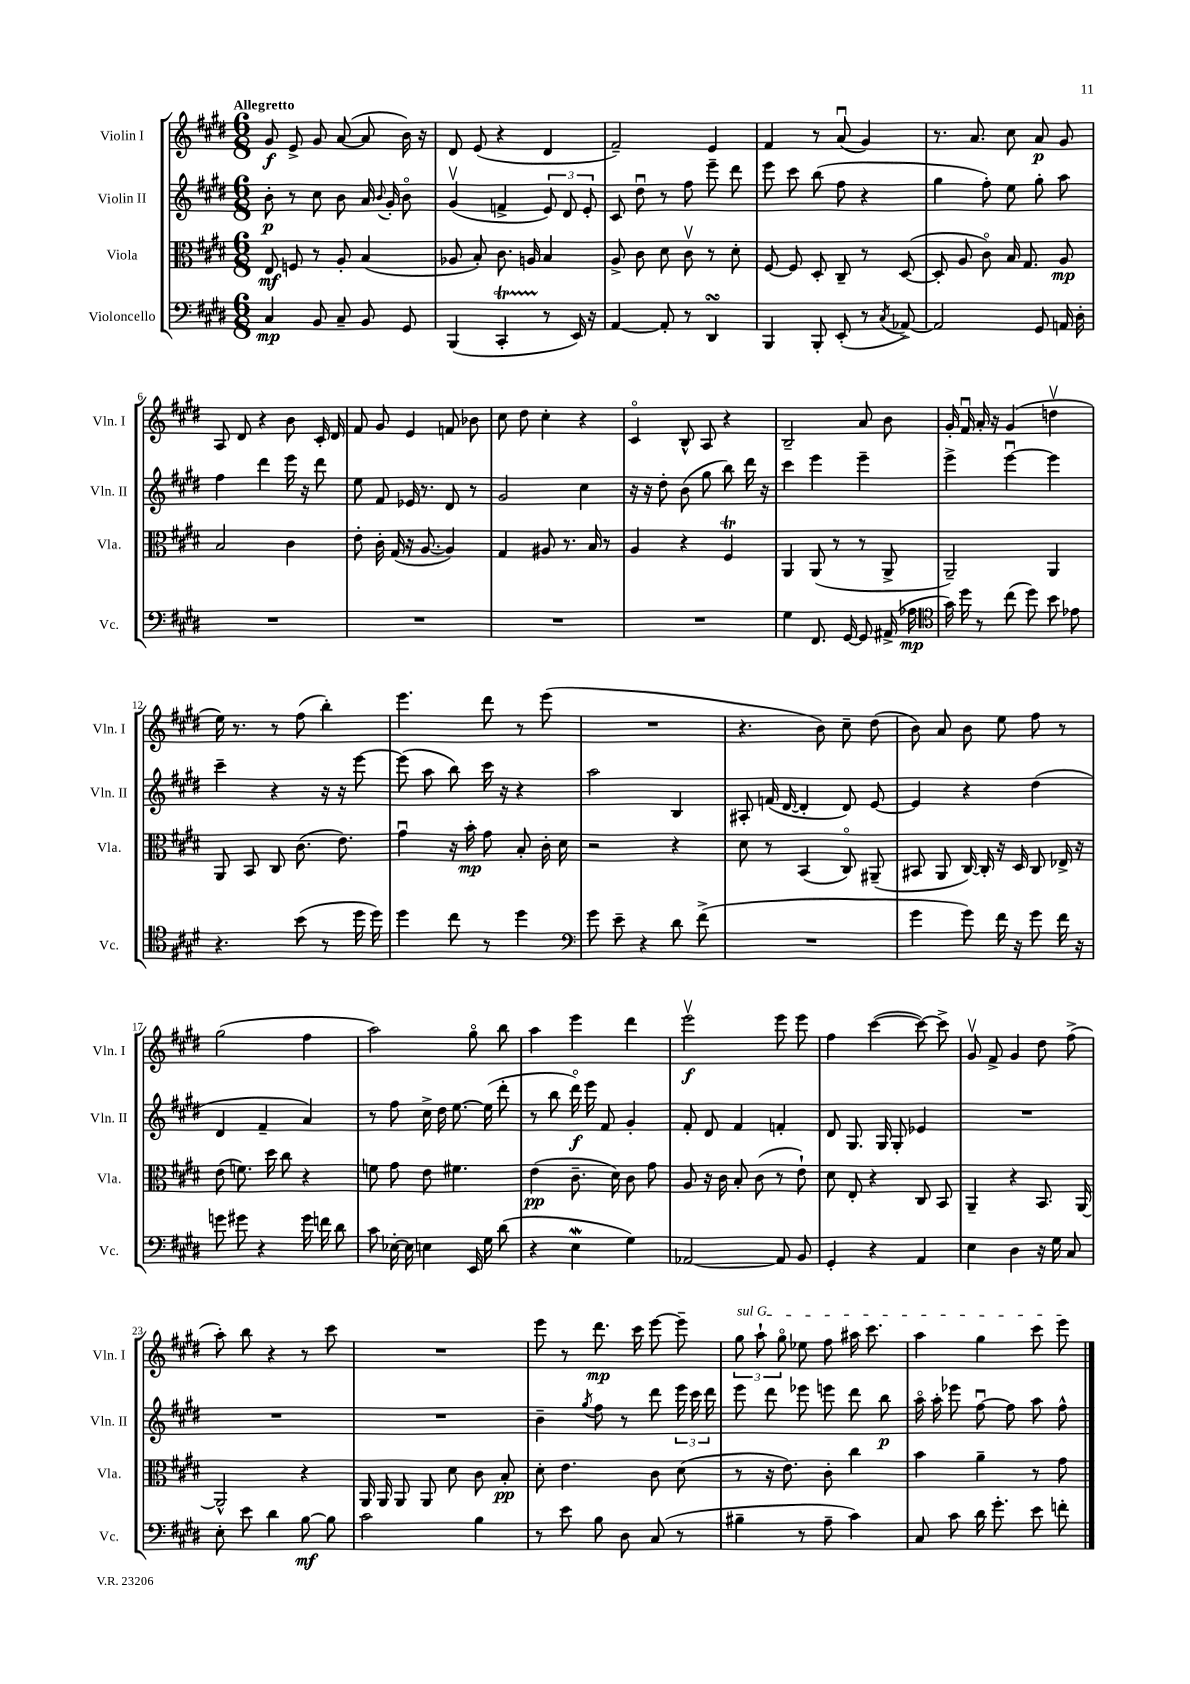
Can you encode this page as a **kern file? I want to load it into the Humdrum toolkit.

**kern	**kern	**kern	**kern
*staff4	*staff3	*staff2	*staff1
*clefF4	*clefC3	*clefG2	*clefG2
*k[f#c#g#d#]	*k[f#c#g#d#]	*k[f#c#g#d#]	*k[f#c#g#d#]
*M6/8	*M6/8	*M6/8	*M6/8
4C#	8E	8b'	8g#
.	8F	8r	8e^
8BB	8r	8cc#	8g#
8C#~	8A'	8b	([8a
8BB	(4B	16a	8a]
.	.	8qqb	.
.	.	16g#'	.
8GG#	.	8bo	16b)
.	.	.	16r
=	=	=	=
(4BBB	8A-	(4g#v	8d#
.	8B')	.	(8e
4CC#'	8.c#	4f^	4r
.	16A	.	.
8r	4B	12e)	4d#
.	.	12d#	.
16EE)	.	.	.
.	.	12e'	.
16r	.	.	.
=	=	=	=
[4AA	8A^	8c#	2f#~)
.	8c#	8dd#u	.
8AA']	8d#	8r	.
8r	8c#v	8ff#	.
4DD#	8r	8eee~	4e
.	8d#'	8ddd#	.
=	=	=	=
4BBB	[8F#	8eee	4f#
.	8F#]	8ccc#	.
8BBB'	8D#'	(8bb	8r
(8EE'	8C#~	8ff#	(8au
8r	8r	4r	4g#)
8qC#	.	.	.
[8AA-^)	([8D#	.	.
=	=	=	=
2AA-]	8D#']	4gg#	8.r
.	8A	.	.
.	.	.	8.a
.	8c#o)	8ff#')	.
.	16B	8ee	8cc#
.	8.G#	.	.
8GG#	.	8gg#'	8a
16AA	8A	8aa	8g#
16D#'	.	.	.
=	=	=	=
2.r	2B	4ff#	8A
.	.	.	8d#
.	.	4ddd#	4r
.	4c#	16eee	8b
.	.	16r	.
.	.	8ddd#	16c#'
.	.	.	16d#
=	=	=	=
2.r	8e'	8ee	8f#
.	16c#'	8f#	8g#
.	(16G#	.	.
.	16r	16e-	4e
.	[8.A	8.r	.
.	4A])	8d#	8f
.	.	8r	8b-
=	=	=	=
2.r	4G#	2g#	8cc#
.	.	.	8dd#
.	8A#	.	4cc#'
.	8.r	.	.
.	.	4cc#	4r
.	16B	.	.
.	8r	.	.
=	=	=	=
2.r	4A	16r	4c#o
.	.	16r	.
.	.	8dd#'	.
.	4r	(8b	8B^^
.	.	8gg#	8A
.	4F#	8bb)	4r
.	.	16ddd#	.
.	.	16r	.
=	=	=	=
4G#	4AA	4ccc#	2B~
8.FF#	(8AA	4eee	.
.	8r	.	.
[16GG#	.	.	.
8GG#]	8r	4eee~	8a
(16AA#^	8AA^	.	8b
16A-	.	.	.
=	=	=	=
*clefC4	*	*	*
16g#)	2AA~)	4eee^	16g#'
16dd#	.	.	16f#u
8r	.	.	16a'
.	.	.	16r
(8cc#	.	[4eeeu	(4g#
8dd#)	.	.	.
8b	4AA	4eee]	4ddv
8e-	.	.	.
=	=	=	=
4.r	8AA	4ccc#~	16ee)
.	.	.	8.r
.	8BB	.	.
.	8C#	4r	8r
(8b	(8.c#	.	(8ff#
8r	.	16r	4bb')
.	8.e)	16r	.
16dd#	.	[8eee	.
16dd#)	.	.	.
=	=	=	=
4dd#	4g#u	(8eee]	4.eee
.	.	8aa	.
8cc#	16r	8bb)	.
.	16b'	.	.
8r	8g#	16ccc#	8ddd#
.	.	16r	.
4dd#	8B'	4r	8r
.	16c#'	.	(8eee
.	16d#	.	.
=	=	=	=
*clefF4	*	*	*
8g#	2r	2aa	2.r
8e~	.	.	.
4r	.	.	.
8d#	4r	4B	.
(8f#^	.	.	.
=	=	=	=
2.r	8d#	8A#'	4.r
.	8r	(16f	.
.	.	[16d#	.
.	(4BB	4d#']	.
.	.	.	8b)
.	8C#o)	8d#)	8cc#~
.	(8AA#~	[8e	(8dd#
=	=	=	=
4g#	8BB#	4e]	8b)
.	8AA	.	8a
8g#)	[16C#)	4r	8b
.	16C#']	.	.
16f#	16r	.	8ee
16r	16D#	.	.
8g#	8C#	(4dd#	8ff#
16f#	16E-^	.	8r
16r	16r	.	.
=	=	=	=
8g	(8e	4d#	(2gg#
8g#	8.f)	.	.
4r	.	4f#~	.
.	16dd#	.	.
.	8cc#	.	.
16g#	4r	4a)	4ff#
16f	.	.	.
8d#	.	.	.
=	=	=	=
8c#	8f	8r	2aa)
[16E-'	8g#	8ff#	.
16E-]	.	.	.
4E	8e	16cc#^	.
.	.	16dd#	.
.	4.f#	[8.ee	.
16EE	.	.	8gg#o
16G#	.	(16ee]	.
(8d#	.	8ddd#'	8bb
=	=	=	=
4r	(4e	8r	4aa
.	.	8bb	.
4E	8.c#~	16ddd#o)	4eee
.	.	16eee	.
.	.	8f#	.
.	16d#)	.	.
4G#)	8c#	4g#'	4ddd#
.	8g#	.	.
=	=	=	=
[2AA-	8A	8f#'	2eeev
.	16r	8d#	.
.	16c#	.	.
.	8B'	4f#	.
.	(8c#	.	.
8AA-]	8r	4f'	8eee
8BB	8e`)	.	8eee
=	=	=	=
4GG#'	8d#	8d#	4ff#
.	8E'	8.G#	.
4r	4r	.	([4ccc#
.	.	16G#	.
.	.	8G#'	.
4AA	8C#	4e-	8ccc#_)
.	8BB	.	8ccc#^]
=	=	=	=
4E	4AA~	2.r	8g#v
.	.	.	8f#^
4D#	4r	.	4g#
16r	8.BB	.	8dd#
16G#	.	.	.
8C#	.	.	(8ff#^
.	[16AA	.	.
=	=	=	=
8E'	2AA^^]	2.r	8aa')
8e	.	.	8bb
4d#	.	.	4r
[8B	4r	.	8r
8B]	.	.	8ccc#
=	=	=	=
2c#	16AA	2.r	2.r
.	16AA	.	.
.	8AA	.	.
.	8AA	.	.
.	8d#	.	.
4B	8c#	.	.
.	8B'	.	.
=	=	=	=
8r	8d#'	4b~	8eee
8e	4.e	.	8r
.	.	8qgg#	.
8B	.	8ff#	8.ddd#
8D#	.	8r	.
.	.	.	16ccc#
(8C#	8c#	8ddd#	[8eee
8r	(8d#	24eee	8eee~]
.	.	24ccc#	.
.	.	24ddd#	.
=	=	=	=
4B#~	8r	8eee	12gg#
.	.	.	12aa`
.	16r	8ddd#	.
.	.	.	12gg#o
.	8.e)	.	.
8r	.	8eee-	8ee-
8A~	8c#'	8eee	8ff#
4c#)	4cc#	8ddd#	16aa#
.	.	.	8.ccc#
.	.	8bb	.
=	=	=	=
8C#	4b	16aao	4aa
.	.	16aa'	.
8c#	.	8eee-	.
16d#	4a~	[8ff#u	4gg#
8.g#'	.	.	.
.	.	8ff#]	.
8e	8r	8aa	8ccc#
8f'	8g#	8ff#^^	8eee
==	==	==	==
*-	*-	*-	*-
